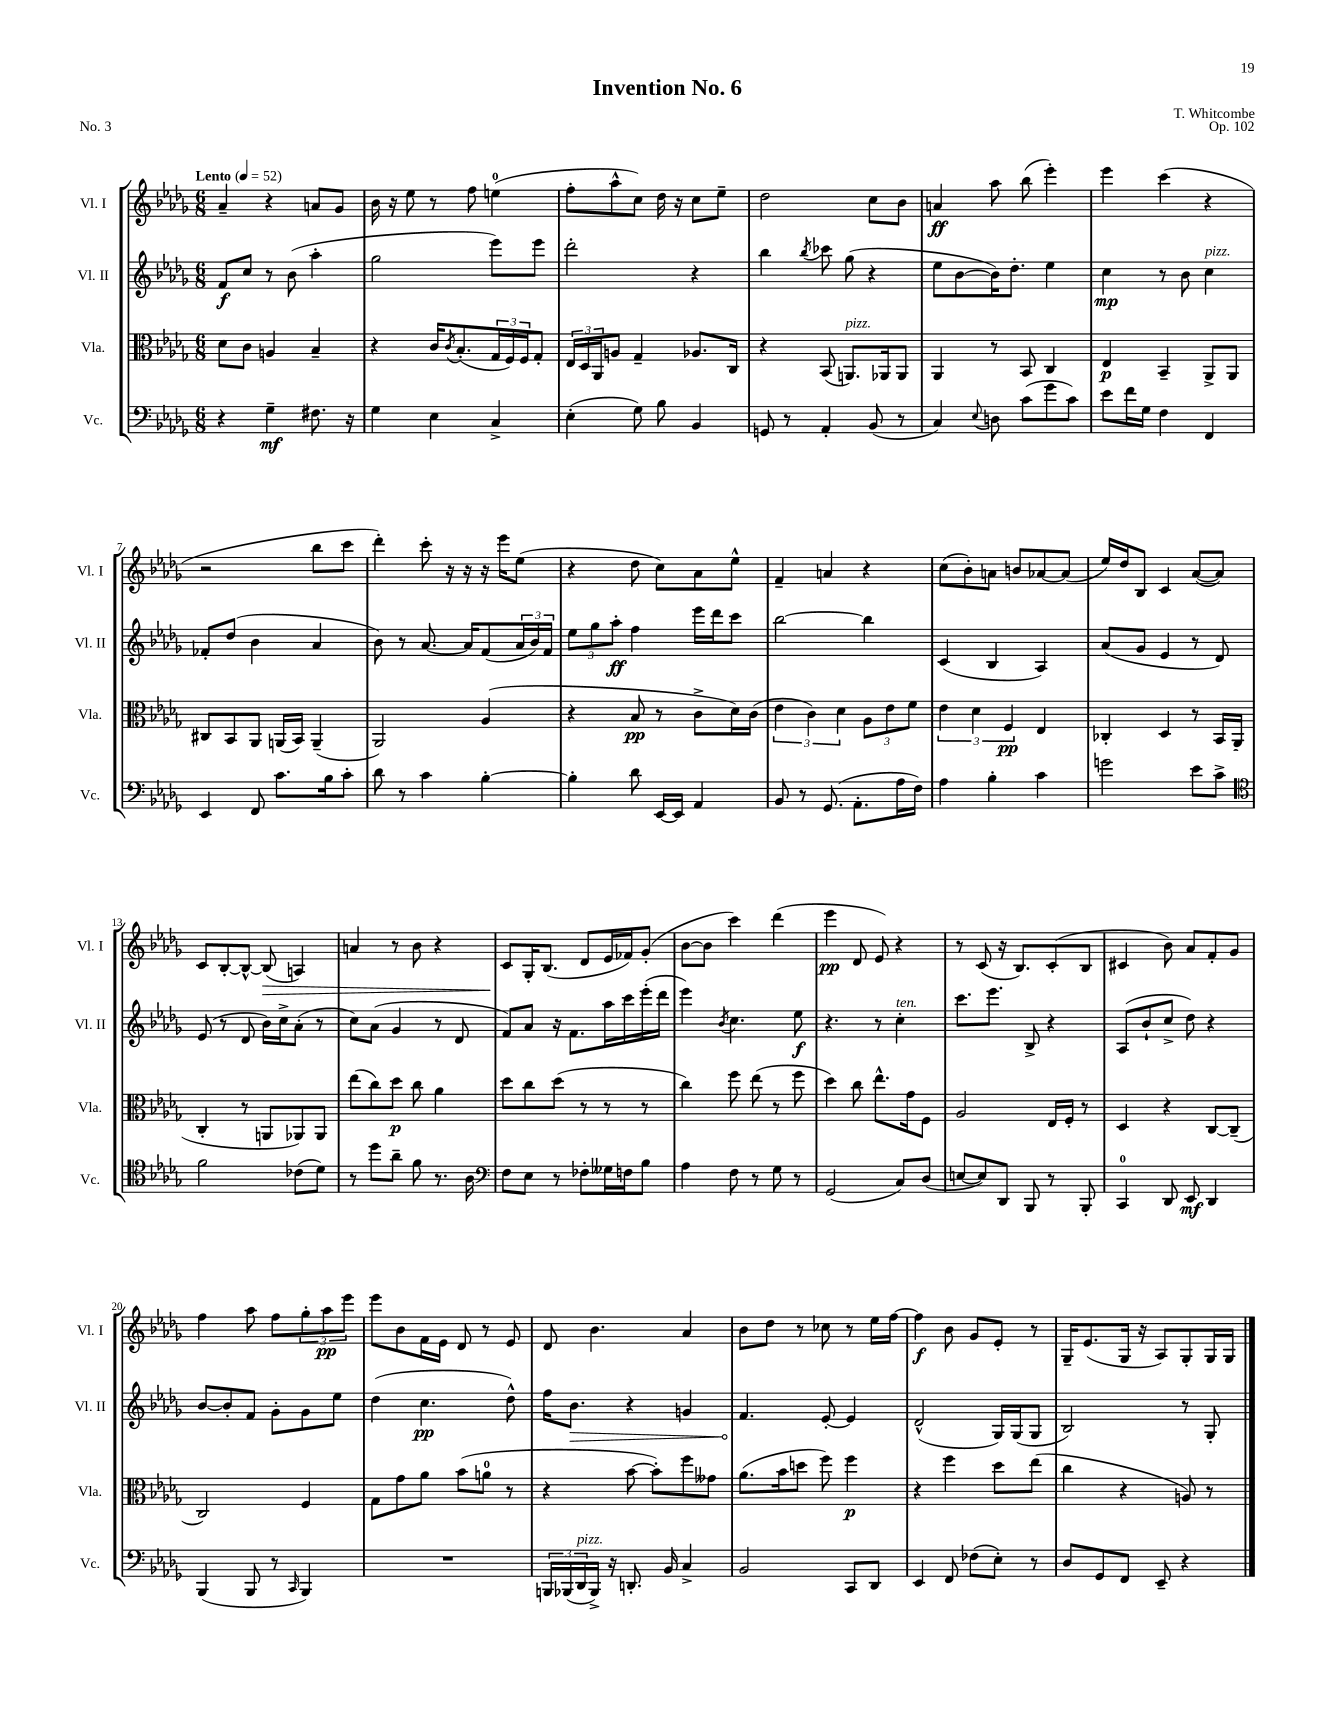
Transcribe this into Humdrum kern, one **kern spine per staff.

**kern	**kern	**kern	**kern
*staff4	*staff3	*staff2	*staff1
*clefF4	*clefC3	*clefG2	*clefG2
*k[b-e-a-d-g-]	*k[b-e-a-d-g-]	*k[b-e-a-d-g-]	*k[b-e-a-d-g-]
*M6/8	*M6/8	*M6/8	*M6/8
*MM52	*MM52	*MM52	*MM52
4r	8d-	8f	4a-~
.	8c	8cc	.
4G-~	4A	8r	4r
.	.	(8b-	.
8.F#	4B-~	4aa-'	8a
.	.	.	8g-
16r	.	.	.
=	=	=	=
4G-	4r	2gg-	16b-
.	.	.	16r
.	.	.	8ee-
4E-	16c	.	8r
.	8qc	.	.
.	(8.B-'	.	.
.	.	.	8ff
4C^	24G-	8eee-)	(4ee
.	24F)	.	.
.	24F	.	.
.	8G-'	8eee-	.
=	=	=	=
(4E-'	24E-	2ddd-'	8ff'
.	24D-	.	.
.	24AA-	.	.
.	8A	.	8aa-^^
8G-)	4G-~	.	8cc)
8B-	.	.	16dd-
.	.	.	16r
4BB-	8.A-	4r	8cc
.	.	.	8ee-~
.	16C	.	.
=	=	=	=
8GG	4r	4bb-	2dd-
8r	.	.	.
.	.	8qbb-	.
4AA-'	(8BB-	8ccc-	.
.	8.AA)	(8gg-	.
(8BB-	.	4r	8cc
.	16AA-	.	.
8r	8AA-	.	8b-
=	=	=	=
4C)	4AA-	8ee-	4a
.	.	[8b-	.
8qqE-	.	.	.
8D	8r	16b-])	8aa-
.	.	8.dd-'	.
(8c	8BB-	.	(8bb-
8g-	4C	4ee-	4eee-')
8c)	.	.	.
=	=	=	=
8e-	4E-	4cc	4eee-
16f	.	.	.
16G-	.	.	.
4F	4BB-~	8r	(4ccc
.	.	8b-	.
4FF	8AA-^	4cc	4r
.	8AA-	.	.
=	=	=	=
4EE-	8C#	8f-'	2r
.	8BB-	(8dd-	.
8FF	8AA-	4b-	.
8.c	(16AA	.	.
.	16BB-)	.	.
.	(4AA~	4a-	8bb-
16B-	.	.	.
8c'	.	.	8ccc
=	=	=	=
8d-	2AA-)	8b-)	4ddd-')
8r	.	8r	.
4c	.	[8.a-	8ccc'
.	.	.	16r
.	.	16a-]	16r
[4B-'	(4A-	(8f	16r
.	.	.	16eee-
.	.	24a-	(8ee-
.	.	24b-)	.
.	.	24f	.
=	=	=	=
4B-']	4r	12ee-	4r
.	.	12gg-	.
.	.	12aa-'	.
8d-	8B-	4ff	8dd-
[16EE-	8r	.	8cc)
16EE-]	.	.	.
4AA-	8c^	16eee-	8a-
.	.	16ddd-	.
.	16d-)	8ccc	8ee-^^
.	(16c	.	.
=	=	=	=
8BB-	6e-	[2bb-	4f~
8r	.	.	.
.	6c)	.	.
(8.GG-	.	.	4a
.	6d-	.	.
8.AA-'	.	.	.
.	12A-	4bb-]	4r
.	12e-	.	.
16A-	.	.	.
.	12f	.	.
16F)	.	.	.
=	=	=	=
4A-	6e-	(4c	(8cc
.	.	.	8b-')
.	6d-	.	.
4B-'	.	4B-	8a
.	6F	.	.
.	.	.	8b
4c	4E-	4A-)	[8a-
.	.	.	(8a-]
=	=	=	=
2g	4C-'	(8a-	16ee-)
.	.	.	16dd-
.	.	8g-	8B-
.	4D-	4e-	4c
8e-	8r	8r	([8a-
8c^	16BB-	8d-)	8a-])
.	(16AA-	.	.
=	=	=	=
*clefC4	*	*	*
2f	4C'	(8e-	8c
.	.	8r	[8B-'
.	8r	8d-	8B-^^_
.	8AA	16b-)	(8B-]
.	.	16cc^	.
(8c-	8AA-)	(8a-'	4A)
8d-)	8AA-	8r	.
=	=	=	=
8r	(8ee-	8cc)	4a
8dd-	8cc)	(8a-	.
8a-~	8dd-	4g-	8r
8f	8cc	.	8b-
8.r	4a-	8r	4r
.	.	8d-	.
16A-	.	.	.
=	=	=	=
*clefF4	*	*	*
8F	8dd-	8f)	8c
8E-	8cc	8a-	16G-'
.	.	.	(8.B-
8r	(8dd-	16r	.
.	.	8.f	.
8F-'	8r	.	8d-
16G--	8r	16aa-	16e-
16F	.	16ccc	16f-)
8B-	8r	(16eee-'	(8g-'
.	.	16ddd-	.
=	=	=	=
4A-	4cc)	4eee-)	[8b-
.	.	.	8b-]
.	.	8qb-	.
8F	8ff	4.cc	4ccc)
8r	(8ee-	.	.
8G-	8r	.	(4ddd-
8r	8ff	8ee-	.
=	=	=	=
(2GG-	4dd-)	4.r	4eee-
.	8cc	.	8d-
.	8.ee-^^	8r	8e-)
8C)	.	4cc'	4r
.	16g-	.	.
(8D-	8F	.	.
=	=	=	=
[8E	2A-	8.ccc	8r
8E])	.	.	(8c
.	.	8.eee-	.
8DD-	.	.	16r
.	.	.	8.B-)
8BBB-	.	8B-^	.
8r	16E-	4r	(8c'
.	16F'	.	.
8BBB-'	8r	.	8B-
=	=	=	=
4CC	4D-	(8A-	4c#
.	.	8b-`	.
8DD-	4r	8cc^	8b-)
8EE-	.	8dd-)	8a-
4DD-	[8C	4r	8f'
.	(8C~]	.	8g-
=	=	=	=
(4BBB-	2C)	[8b-	4ff
.	.	8b-']	.
8BBB-	.	8f	8aa-
8r	.	8g-'	8ff
16qqCC	.	.	.
4BBB-)	4F	8g-	12gg-'
.	.	.	12aa-
.	.	8ee-	.
.	.	.	12eee-
=	=	=	=
2.r	8G-	(4dd-	8eee-
.	8g-	.	8b-
.	8a-	4.cc	16f
.	.	.	16e-
.	(8b-	.	8d-
.	8a	.	8r
.	8r	8dd-^^)	8e-
=	=	=	=
24BBB	4r	16ff	8d-
(24BBB-	.	.	.
.	.	8.b-	.
24DD-	.	.	.
16BBB-^)	.	.	4.b-
16r	.	.	.
8.DD'	[8b-	4r	.
.	8b-'])	.	.
16BB-	.	.	.
4C^	8ff	4g	4a-
.	8g--	.	.
=	=	=	=
2BB-	(8.a-	4.f	8b-
.	.	.	8dd-
.	16b-	.	.
.	8dd	.	8r
.	8ff)	[8e-'	8cc-
8CC	4ff	4e-]	8r
8DD-	.	.	16ee-
.	.	.	[16ff
=	=	=	=
4EE-	4r	(2d-^^	4ff]
8FF	4ff	.	8b-
(8F-	.	.	8g-
8E-')	8dd-	16G-)	8e-'
.	.	(16G-	.
8r	(8ee-	8G-	8r
=	=	=	=
8D-	4cc	2B-)	16G-~
.	.	.	(8.e-
8GG-	.	.	.
8FF	4r	.	16G-
.	.	.	16r
8EE-~	.	.	8A-)
4r	8A)	8r	8G-'
.	8r	8G-'	16G-
.	.	.	16G-
==	==	==	==
*-	*-	*-	*-
